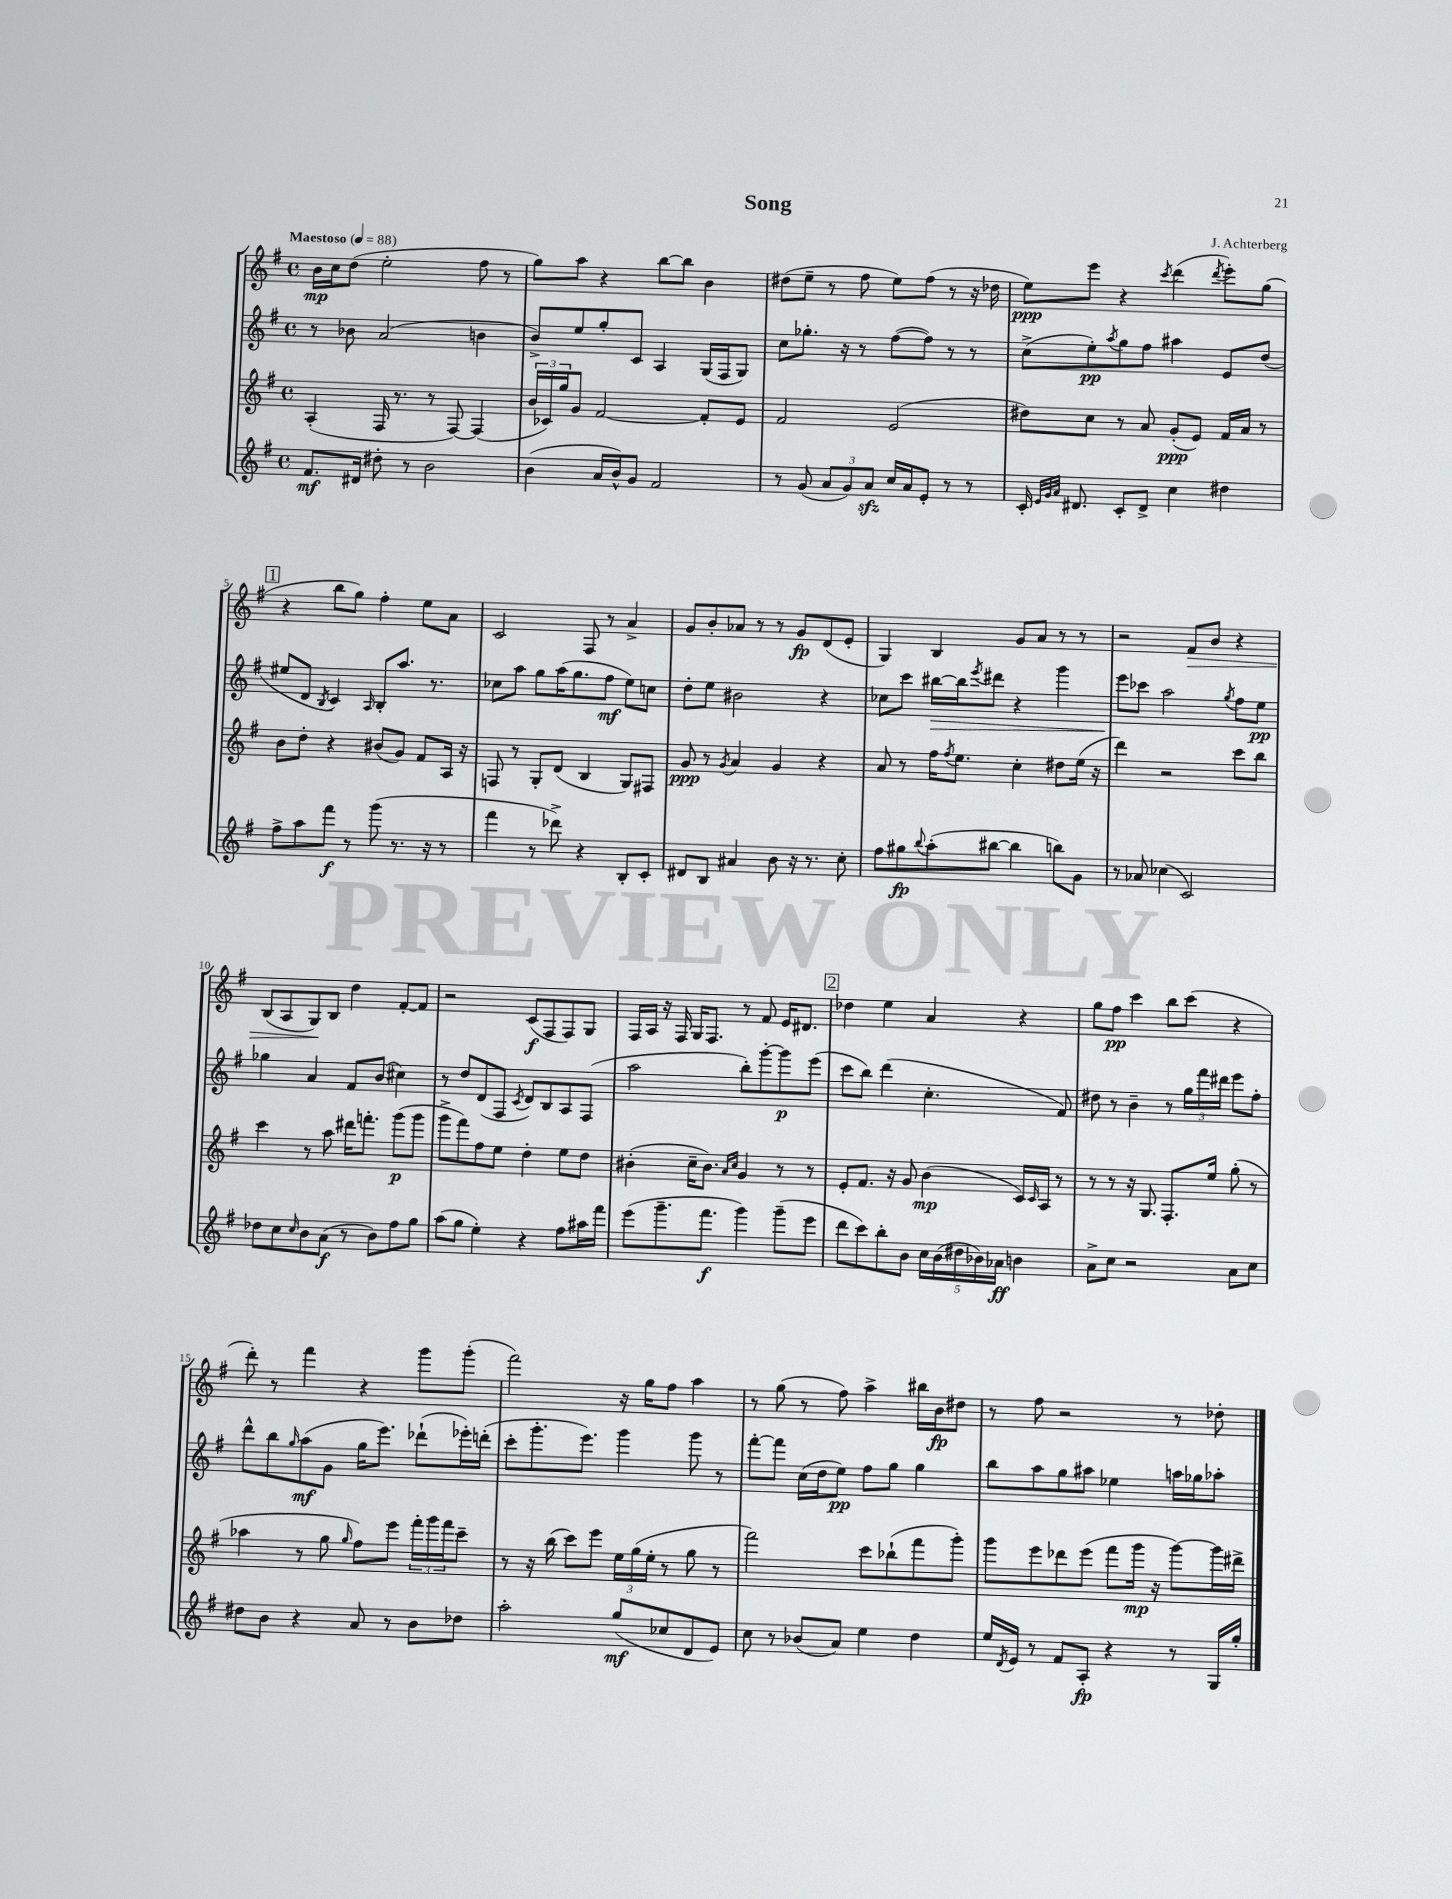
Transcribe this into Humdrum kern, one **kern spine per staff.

**kern	**kern	**kern	**kern
*staff4	*staff3	*staff2	*staff1
*clefG2	*clefG2	*clefG2	*clefG2
*k[f#]	*k[f#]	*k[f#]	*k[f#]
*M4/4	*M4/4	*M4/4	*M4/4
*met(c)	*met(c)	*met(c)	*met(c)
*MM88	*MM88	*MM88	*MM88
8.f#/L	(4A'/	8r	16b\LL
.	.	.	16cc\J
.	.	8b-\	(8dd\J
16d#/Jk	.	.	.
8dd#'\	16F#/	(2a/	2ee'\
.	8.r	.	.
8r	.	.	.
2b\	8r	.	.
.	[8F#/)	.	.
.	(4F#/]	4b\	8ff#\
.	.	.	8r
=	=	=	=
(4b\	24b/LL	8b^/L)	8gg\L)
.	24c-/)	.	.
.	24gg/J	.	.
.	8g/J	8ee/	8aa\J
16a/LL	[2f#/	8gg'/	4r
16b^^/J)	.	.	.
8g/J	.	8c/J	.
2f#/	.	4A/	[8bb\L
.	.	.	8bb\]J
.	8f#'/]L	(16G/LL	4b\
.	.	16F#/J	.
.	8e/J	8G/J)	.
=	=	=	=
8r	2f#/	8cc\L	(8dd#\L
(8g/	.	8.gg-'\J	8ee~\J
12a/L	.	.	8r
.	.	16r	.
12g/)	.	.	.
.	.	8r	8ff#\
12a/J	.	.	.
16cc/LL	(2e/	([8ff#\L	8ee\L)
16a/J	.	.	.
8e'/J	.	8ff#\]J)	(8ff#\J
8r	.	8r	8r
8r	.	8r	16r
.	.	.	16dd-\
=	=	=	=
16c'/	8dd#\L)	(8cc^\L	8ee\L)
32qqe/LLL	.	.	.
32qqg/	.	.	.
32qqa/JJJ	.	.	.
8.d#/	.	.	.
.	8cc\J	8ee'\)	8eee\J
.	.	8qaa/	.
8c'/L	8r	8gg\	4r
8d#^/J	8a/	8ff#\J	.
.	.	.	8qccc/
4cc\	(8g'/L	4aa#\	(4ddd\
.	8e/J)	.	.
.	.	.	8qddd/
4dd#\	16f#/LL	8e/L	8eee'\L)
.	16a/JJ	.	.
.	8r	(8dd/J	(8gg\J
=	=	=	=
8ff#^\L	8b\L	8ee#/L	4r
8aa\	8dd'\J	8d/J	.
.	.	8qB/	.
8fff#\J	4r	4c/)	8bb\L
8r	.	.	8gg\J)
.	.	16qqA/	.
(8ggg\	(8b#/L	8B'/L	4ff#'\
8.r	8g/J)	8.aa/J	.
.	8f#/L	.	8ee\L
16r	.	8.r	.
8r	16A/Jk	.	8a\J
.	16r	.	.
=	=	=	=
4fff#\	8F/	8cc-\L	2c/
.	8r	8aa\J	.
8r	8G'/L	8gg\L	.
8ddd-^\)	(8d/J	(16aa\K	.
.	.	8.gg\	.
4r	4B/	.	8F#/
.	.	8ff#\J	8r
8B'/L	8G/L)	8ee\L)	4a^/
8c'/J	8F#/J	8cc\J	.
=	=	=	=
8d#/L	8g/	8dd'\L	8g/L
8B/J	8r	8ee\J	8b'/
.	8qg/	.	.
4a#/	4a/	2b#\	8a-/J
.	.	.	8r
8b\	4g/	.	8r
16r	.	.	8g/L
8.r	.	.	.
.	4r	4r	(8d/
8cc'\	.	.	8e'/J
=	=	=	=
8ff#\L	8a/	8cc-\L	4G/)
8gg#\	8r	8ccc\J	.
8qqbb/	.	.	.
(8aa'\	16ff#\LK	[16bb#\LL	4B/
.	8qff#/	.	.
.	8.ee\J	16bb#\]J	.
.	.	8qeee/	.
[8bb#\J	.	8ddd#\J	.
4bb#\]	4cc'\	4r	8g/L
.	.	.	8a/J
8bb\L)	8dd#\L	4ggg\	8r
8g\J	(16ee\Jk	.	8r
.	16r	.	.
=	=	=	=
8r	4ddd\)	8eee\L	2r
8a-/	.	8ccc-\J	.
(4cc-\	2r	2aa\	.
2c/)	.	.	8f#/L
.	.	.	8b/J
.	.	8qgg/	.
.	8ccc\L	8ff#\L	4r
.	8bb\J	8ee\J	.
=	=	=	=
8dd-\L	4ccc\	4gg-\	(8B/L
8cc\	.	.	8A/
16qqcc/	.	.	.
8b\	8r	4a/	8G/)
(8a\J	8aa\	.	8B/J
8r	16ddd#\LK	8f#/L	4dd\
.	8.fff'\J	.	.
8b\L)	.	(8b/J	.
8ff#\	(8ggg\L	4cc#\)	[8f#'/L
8gg\J	8ggg\J	.	8f#/]J
=	=	=	=
(8aa\L	8ggg^\L	8r	2r
8gg\J	8fff#\)	8dd/L	.
4ee'\)	8ff#\	(8d/	.
.	8ee\J	8F#/J	.
.	.	8qc/	.
4r	4dd'\	8d/L)	(8c/L
.	.	8B/	8F#/
8ff#\L	8ee\L	8A/	8F#/)
16aa#\L	8dd\J	(8F#/J	8G/J
16fff#\JJ	.	.	.
=	=	=	=
(8eee\L	(4b#'\	2aa\	16F#/LL
.	.	.	16A/JJ
8.ggg~\	.	.	16r
.	.	.	16F#/
.	16cc~\LK	.	16G/LK
8.fff#\J	8.b#\J)	.	8.F#/J
.	16qqa/LL	.	.
.	16qqcc/JJ	.	.
4ggg\)	4g/	8bb'\L)	8r
.	.	[8ggg'\	8f#/
(8ggg~\L	8r	8ggg\]	16e/LK
.	.	.	8.d#/J
8eee\J	8r	(8eee\J	.
=	=	=	=
8ddd\L	8e'/L	8ccc\L	4dd-\
8ccc\)	8.f#/J	8bb\J)	.
8bb'\	.	(4ddd\	4ee\
.	16r	.	.
8b\J	8g/	.	.
20cc\LL	(4b\	4.cc'\	4a/
(20b\	.	.	.
20dd#\	.	.	.
20b-\)	.	.	.
20a-\JJ	.	.	.
4b\	16c/LL)	.	4r
.	16qqc/	.	.
.	16A/JJ	.	.
.	8r	8f#/)	.
=	=	=	=
8a^\L	8r	8dd#\	8gg\L
8cc\J	8r	8r	8ff#\J
2r	16r	4b~\	4ccc\
.	8.G/	.	.
.	8.F#'/L	8r	8bb\L
.	.	24gg\LL	(8ccc\J
.	.	24fff#\	.
.	16ee/Jk	.	.
.	.	24ddd#\JJ	.
8a\L	(8gg'\	8eee\L	4r
8cc\J	8r	8ff#'\J	.
=	=	=	=
8dd#\L	4aa-\	8ddd^^\L	8ddd'\)
8b\J	.	8bb\	8r
.	.	16qqgg/	.
4r	8r	(8aa\	4fff#\
.	8gg\	8g\J	.
.	16qqgg/	.	.
8a/	8ff#\L)	16gg\LK	4r
.	.	8.eee\J)	.
8r	8eee\J	.	.
8b\L	24fff#'\LL	(8ddd-`\L	8ggg\L
.	24ggg\	.	.
.	24fff#\J	.	.
8dd-\J	8ccc~\J	16eee-'\L)	(8ggg'\J
.	.	(16ddd'\JJ	.
=	=	=	=
2aa'\	8r	8ccc'\L	2fff#\)
.	16r	8.ggg'\	.
.	(16bb\	.	.
.	8ccc\L)	.	.
.	.	8.eee\J)	.
.	8eee\J	.	.
(8gg/L	24ee\LL	4ggg\	16r
.	(24gg\	.	.
.	.	.	16gg\LK
.	24ee'\JJ	.	.
8cc-/	8r	.	8ff#\J
8d/	8gg\	8ggg\	4aa\
8e/J)	8r	8r	.
=	=	=	=
8cc\	2fff#\)	[8fff#'\L	8r
8r	.	8fff#\]J	(8gg\
(8b-/L	.	(16cc\LL	8r
.	.	16dd\J	.
8a/J)	.	8ee\J)	8ff#\)
4ee\	8ccc\L	8ff#\L	4aa^\
.	(8bb-`\	8gg\J	.
4dd\	8fff#\	4gg\	16bb#\LL
.	.	.	16b\J
.	8ggg'\J)	.	8dd#\J
=	=	=	=
16ee/LL	8ggg\L	8bb\L	8r
8qd/	.	.	.
16e/JJ	.	.	.
8r	8eee\	8aa\	8ff#\
8f#/L	8ddd-\	8gg\	2r
8A'/J	(8eee\J	8aa#\J	.
4r	8fff#\L	4ee-\	.
.	16ggg\Jk	.	.
.	16r	.	.
8r	[8ggg\L)	16aa\LL	8r
.	.	16gg-\J	.
16G/LL	16ggg\]L	8aa-'\J	8dd-'\
16gg'/JJ	16ddd#^\JJ	.	.
==	==	==	==
*-	*-	*-	*-
